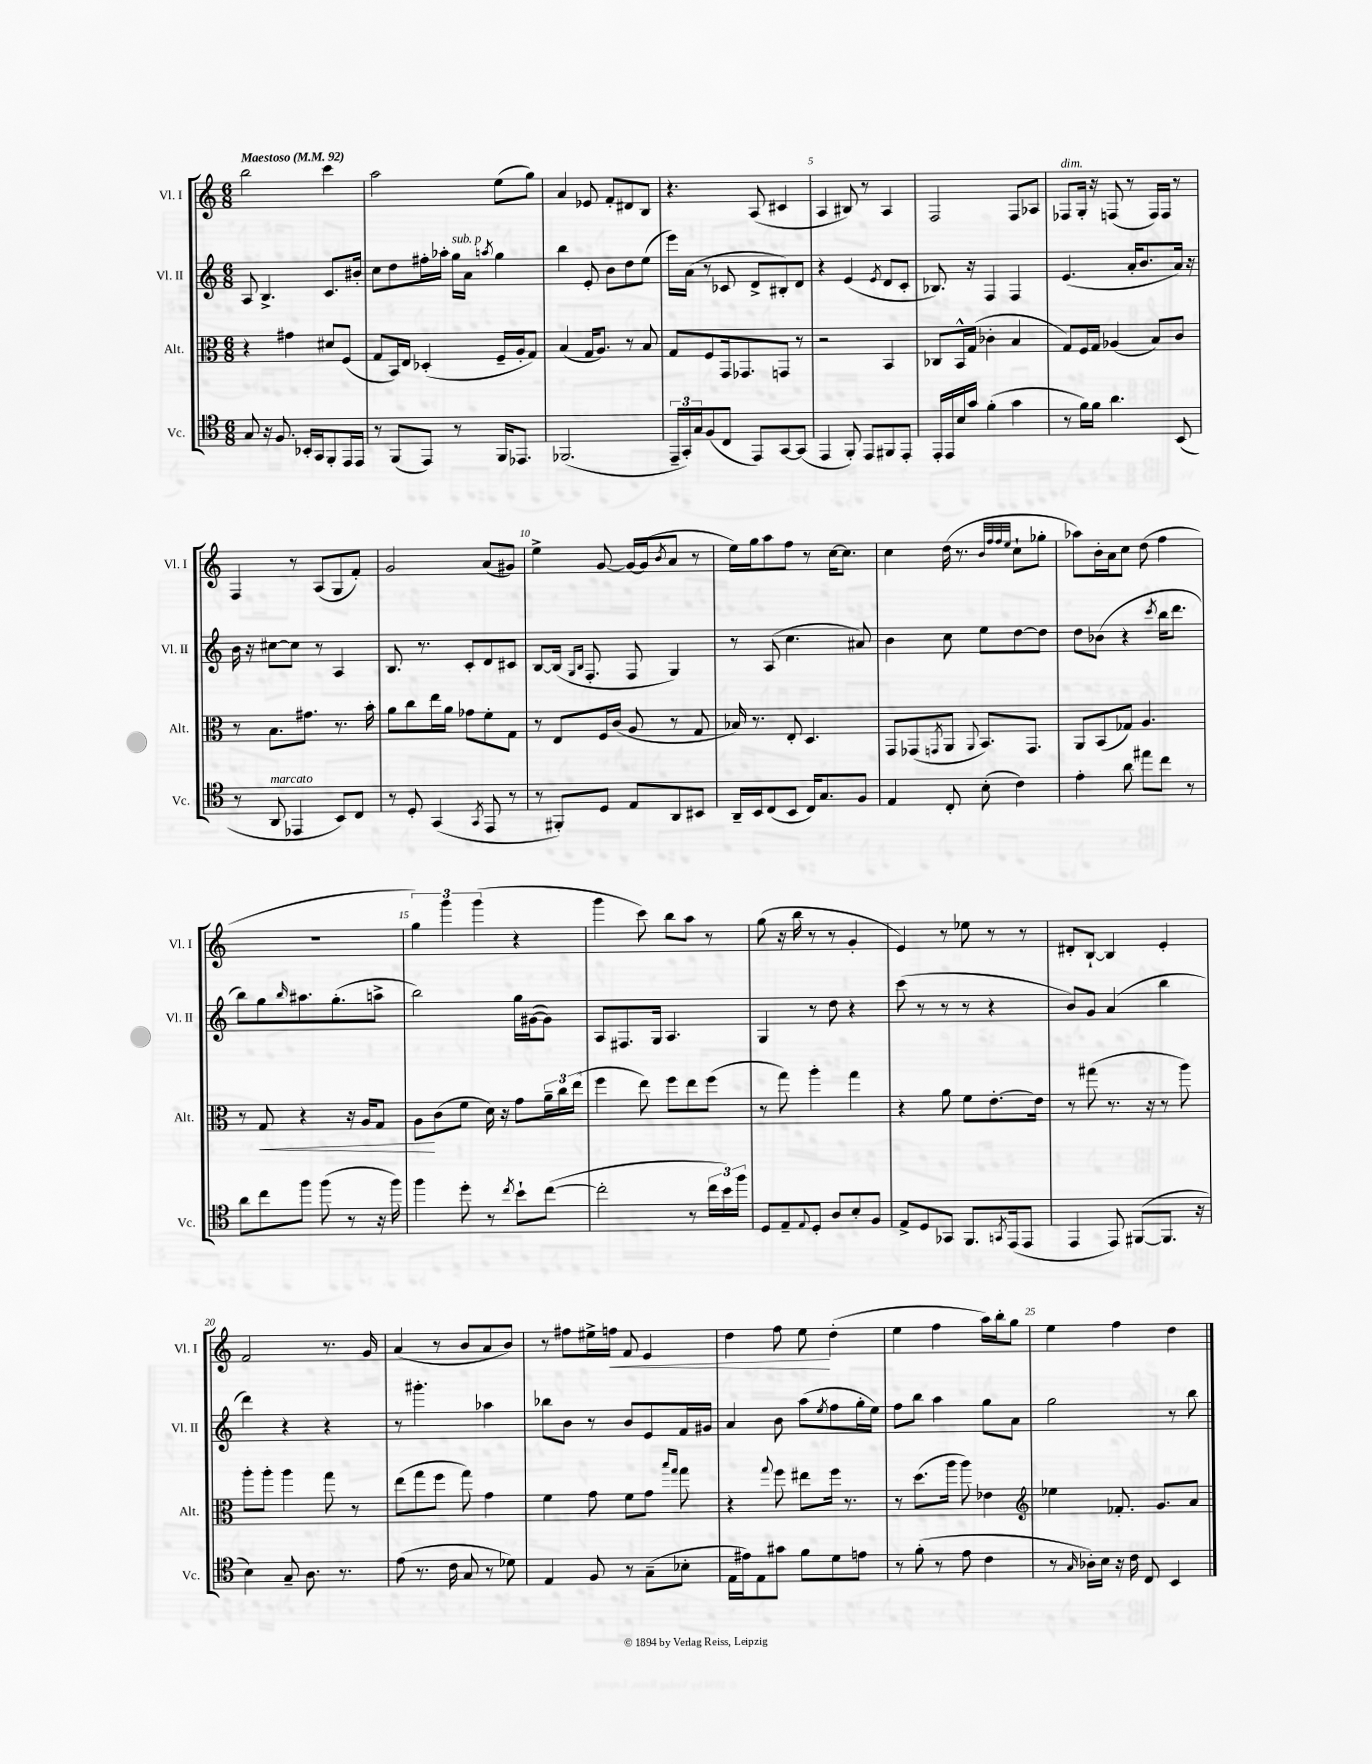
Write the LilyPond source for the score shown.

<<
\new StaffGroup <<
\new Staff = "s0" \with { instrumentName = "Vl. I" shortInstrumentName = "Vl. I" } {
    \clef treble \key c \major \numericTimeSignature \time 6/8 \tempo "Maestoso" 4 = 92
    b''2 c'''4 |
    a''2 e''8( g''8) |
    a'4 ees'8 f'8-. dis'8 b8 |
    r4. a8( cis'4 |
    a4 bis8) r8 a4 |
    f2 f8 aes8 |
    fes8^\markup { \italic "dim." } g16-. r16 f8( r8 f16) f16 r8 |
    f4 r8 a8( g8 f'8-.) |
    g'2 a'8( gis'8) |
    e''4-> g'8~ g'16~ g'16( \acciaccatura { b'8 } a'8 r8 |
    e''16) g''16 a''8 f''8 r8 c''16~ c''8. |
    c''4 d''16( r8. \grace { b'32 f''32 f''32 e''32 } c''8-! ges''8-. |
    aes''8) b'16-. a'16 c''8 d''8( f''4 |
    R2. |
    \tuplet 3/2 { g''4) g'''4 g'''4( } r4 |
    g'''4 c'''8) b''8 a''8 r8 |
    g''8( r16 b''16 r8 r8 g'4-. |
    e'4) r8 ees''8 r8 r8 |
    dis'8-. b8~-! b4 e'4-. |
    f'2 r8. g'16 |
    a'4( r8 b'8 a'8 b'8) |
    r8 fis''8 eis''16-> f''16\< f'8 e'4 |
    d''4 f''8 e''8\! d''4-.( |
    e''4 f''4 a''16) b''16-. g''8 |
    e''4 f''4 d''4 \bar "|." |
}
\new Staff = "s1" \with { instrumentName = "Vl. II" shortInstrumentName = "Vl. II" } {
    \clef treble \key c \major \numericTimeSignature \time 6/8
    a8 b4.-> c'8. bis'16-. |
    c''8 d''8 fis''16-. aes''16-. g''16^\markup { \italic "sub. p" } a'16 \acciaccatura { a''8 } g''4 |
    b''4 e'8-. b'8 d''8 e''8( |
    e'''16) a'16( r8 ces'8 d'8-> bis8-.) d'8 |
    r4 e'4( \acciaccatura { e'8 } d'8 c'8-. |
    bes8.) r16 f4 f4 |
    e'4.( a'16-. b'8. a'16) r16 |
    b'16 r16 cis''8~ cis''8 r8 a4 |
    b8. r8. c'8-. d'8 cis'8 |
    b8~ b16( \grace { g16 b16 } f8.-. f8 g4) |
    r8 a8( c''4. ais'8) |
    b'4 c''8 e''8 d''8~ d''8 |
    d''8 bes'8( r4 \acciaccatura { c'''8 } b''16 d'''8. |
    b''8) g''8 \grace { b''16 } ais''8. g''8.-.( a''8-> |
    b''2) g''16 gis'16~( gis'8) |
    a8 fis8. g16 a4. |
    g4 r8 d''8 r4 |
    c'''8( r8 r8 r8 r4 |
    b'8) g'8 a'4( b''4 |
    d'''4) r4 r4 |
    r8 gis'''4.-. aes''4 |
    bes''8 b'8 r8 b'8 e'8 f'16 gis'16 |
    a'4 b'8 a''8( \acciaccatura { e''8 } f''8 g''16-. e''16) |
    f''8 b''8 a''4 g''8 a'8 |
    g''2 r8 b''8 \bar "|." |
}
\new Staff = "s2" \with { instrumentName = "Alt." shortInstrumentName = "Alt." } {
    \clef alto \key c \major \numericTimeSignature \time 6/8
    r4 gis'4 dis'8 f8( |
    g8 b,16) e16 des4-.( f16-- a16-. g8) |
    b4( g16 a8.) r8 b8 |
    g8 f8 g,16 ges,8. g,8 r8 |
    r2 b,4 |
    ces8 b,16-^ g16( ces'4-. b4 |
    g8) f16 g16 aes4( b8) c'8 |
    r8 b8. gis'8. r8. b'16-. |
    a'8 c''8 e''16 a'16 ges'8 f'8-. g8 |
    r8 e8 f16 c'16( a8 r8 g8 |
    bes16) r8. e8-. d4. |
    g,8 ges,8( \acciaccatura { g,8 } a,8 \appoggiatura { a,8 } b,8.) g,8. |
    a,8 b,8( ges8) a4. |
    r8 g8\< r4 r16 a16 g8 |
    a8\! c'8( f'8 d'16) r16 g'8 \tuplet 3/2 { a'16-- c''16 e''16( } |
    f''4 e''8) f''8 e''8 f''8( |
    r8 g''8) a''4-. g''4 |
    r4 a'8 f'8 e'8.~-. e'16 |
    r8 gis''8( r8. r16 r8 a''8) |
    a''8-. a''8-. a''4 g''8 r8 |
    e''8( g''8 f''8 g''8) g'4 |
    f'4 g'8 f'8 g'8 \grace { b''16 g''16 } g''8 |
    r4 \appoggiatura { g''8 } f''8 eis''8 f''16 r8. |
    r8 d''8.( a''16 a''8) ees'4 |
    \clef treble ees''4 fes'8.-. g'8. a'8 \bar "|." |
}
\new Staff = "s3" \with { instrumentName = "Vc." shortInstrumentName = "Vc." } {
    \clef tenor \key c \major \numericTimeSignature \time 6/8
    g8 r16 f8. bes,16-. g,16 f,8-. e,16 e,16 |
    r8 f,8( e,8) r8 f,16 ees,8. |
    fes,2.( |
    \tuplet 3/2 { e,16-- g,16-.) g16 } f8( c8 e,8) g,8~ g,8( |
    e,4 f,8-.) e,8 fis,8 e,8-. |
    e,16-. e,16 b16 g'16 f'4-.( g'4 |
    r8 f'16) f'16 a'4. b,8( |
    r8 a,8^\markup { \italic "marcato" } ees,4 b,8) c8 |
    r8 d8-. g,4( \acciaccatura { g,8 } e,8 r8 |
    r8 fis,8-.) d8 e8 a,8 bis,8 |
    a,16-- b,16 c8( b,8 c16) g8. f8 |
    e4 c8-. b8-.( c'4) |
    e'4-. a'8 eis''8 c''8 r8 |
    a'8 c''8 f''8 f''8( r8 r16 f''16) |
    f''4 d''8-. r8 \acciaccatura { c''8 } b'8-! c''8~( |
    c''2-. r8 \tuplet 3/2 { c''16 b'16) f''16 } |
    d8 e8-- \appoggiatura { e8 } d8-. a8 b8-. f8 |
    e8-> d8 ges,8 f,8. \acciaccatura { g,8 } e,16( e,8 |
    e,4 e,8) fis,8~( fis,8. r16 |
    b4) g8-- a8. r8. |
    e'8( r8. c'16 g8 r8 des'8) |
    e4 f8 r8 g8--( bes8-. |
    e16 eis'16) e8 gis'8 f'8 d'8 e'8 |
    r8 f'8-.( r8 e'8 c'4 |
    r8 \grace { g16 } aes16-.) b16 r16 c'16 c8 b,4 \bar "|." |
}
>>
>>
\layout { \context { \Score \override BarNumber.break-visibility = ##(#f #t #t) barNumberVisibility = #(every-nth-bar-number-visible 5) } }
